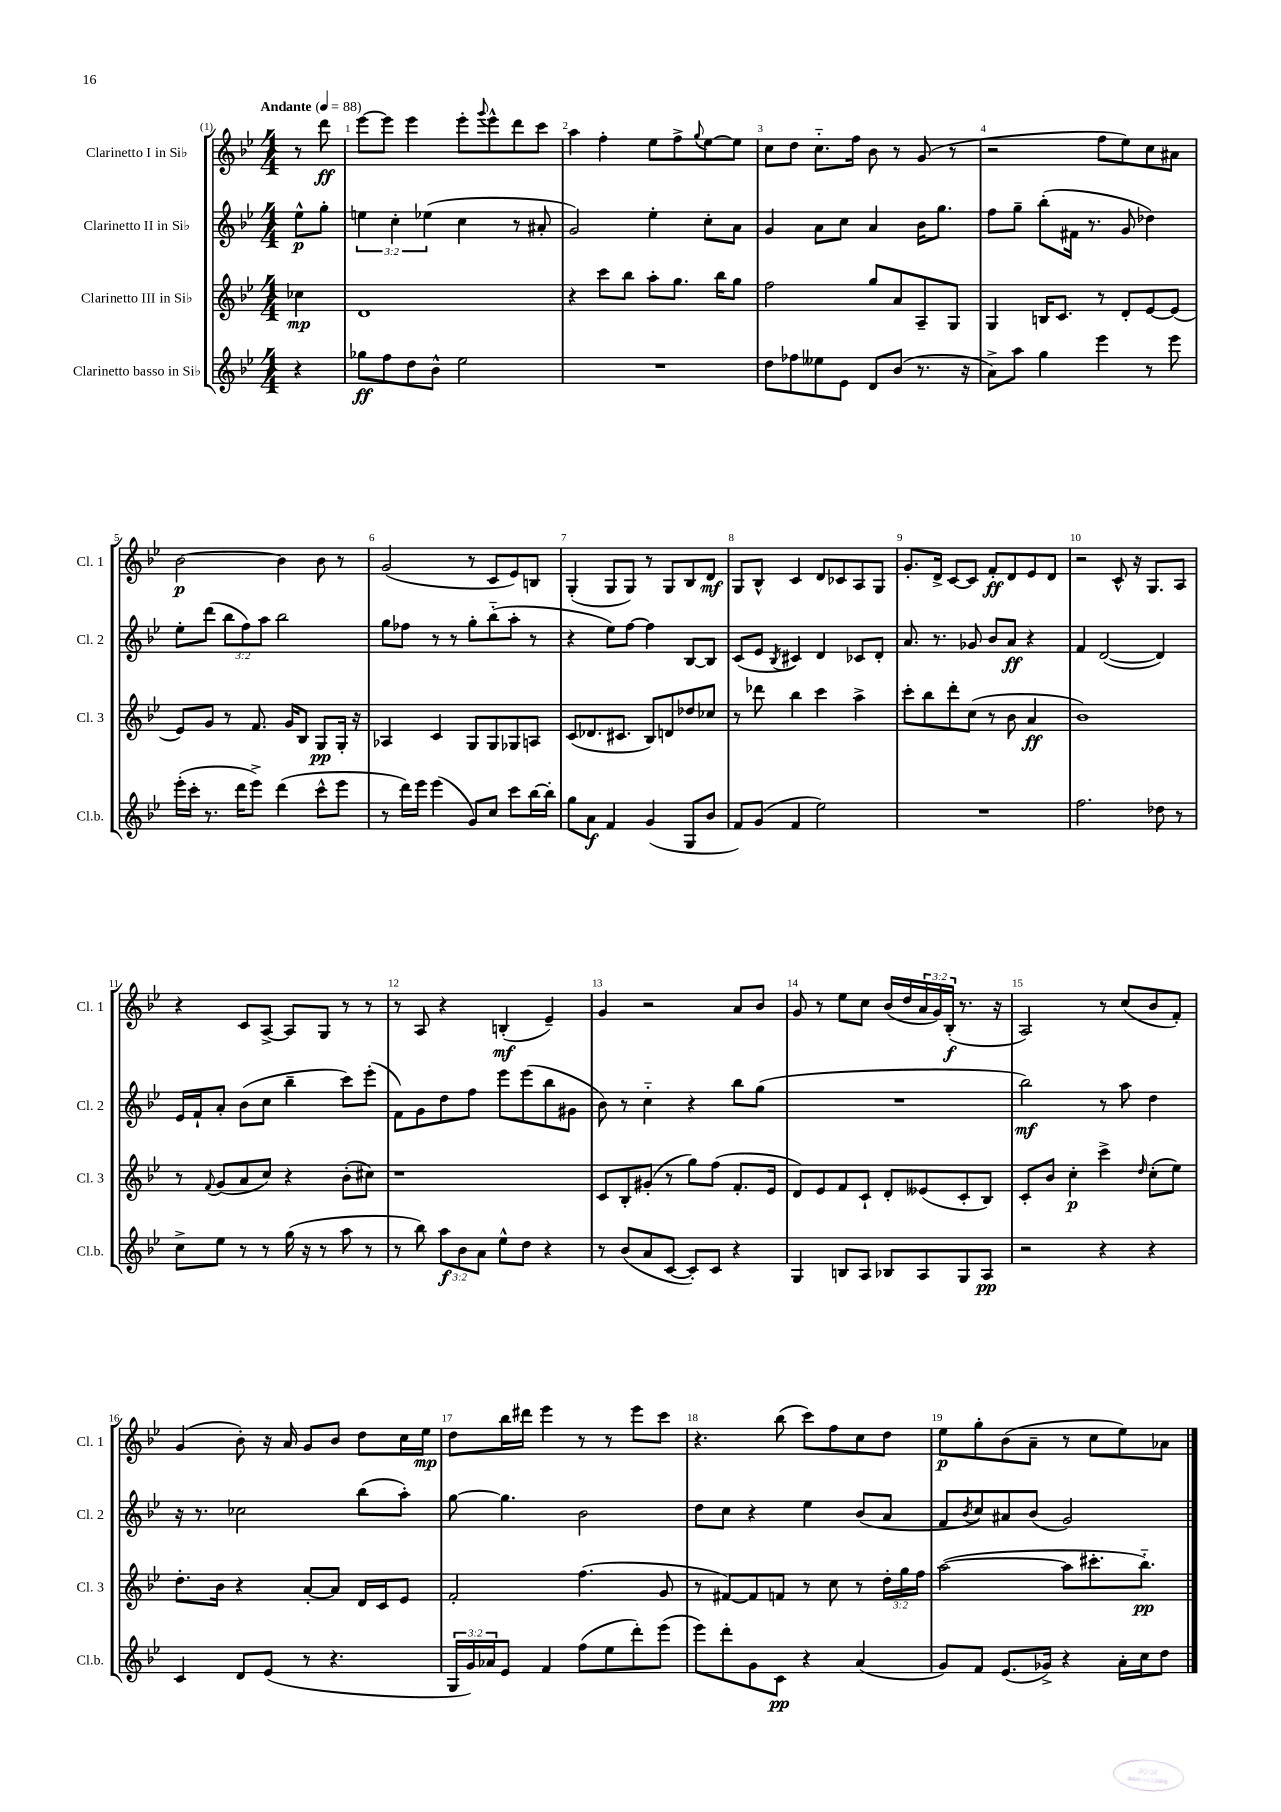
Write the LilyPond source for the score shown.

<<
\new StaffGroup <<
\new Staff = "s0" \with { instrumentName = "Clarinetto I in Sib" shortInstrumentName = "Cl. 1" } {
    \clef treble \key bes \major \numericTimeSignature \time 4/4 \override Staff.TupletNumber.text = #tuplet-number::calc-fraction-text \partial 4 \tempo "Andante" 4 = 88
    r8 d'''8\ff |
    ees'''8~ ees'''8 ees'''4 ees'''8-. \appoggiatura { g'''8 } ees'''8-^ d'''8 c'''8 |
    a''4 f''4-. ees''8 f''8-> \appoggiatura { g''8 } ees''8~ ees''8 |
    c''8 d''8 c''8.-_ f''16 bes'8 r8 g'8( r8 |
    r2 f''8 ees''8) c''8 ais'8 |
    bes'2~\p bes'4 bes'8 r8 |
    g'2( r8 c'8 ees'8) b8 |
    g4-.( g8 g8) r8 g8 bes8 d'8\mf |
    g8 bes8-^ c'4 d'8 ces'8 a8 g8 |
    g'8.-. d'16-> c'8~ c'8 f'8-.\ff d'8 ees'8 d'8 |
    r2 c'8-^ r16 g8. a8 |
    r4 c'8 a8~-> a8 g8 r8 r8 |
    r8 a8 r4 b4-.\mf( ees'4--) |
    g'4 r2 a'8 bes'8 |
    g'8 r8 ees''8 c''8 bes'16( d''16 \tuplet 3/2 { a'16 g'16) bes16-.\f( } r8. r16 |
    a2) r8 c''8( bes'8 f'8-.) |
    g'4( bes'8-.) r16 a'16 g'8 bes'8 d''8 c''16 ees''16\mp |
    d''8 bes''16 dis'''16 ees'''4 r8 r8 ees'''8 c'''8 |
    r4. bes''8( c'''8) f''8 c''8 d''8 |
    ees''8\p g''8-. bes'8( a'8-- r8 c''8 ees''8) aes'8 \bar "|." |
}
\new Staff = "s1" \with { instrumentName = "Clarinetto II in Sib" shortInstrumentName = "Cl. 2" } {
    \clef treble \key bes \major \numericTimeSignature \time 4/4 \override Staff.TupletNumber.text = #tuplet-number::calc-fraction-text \partial 4
    ees''8-^\p g''8-. |
    \tuplet 3/2 { e''4 c''4-. ees''4( } c''4 r8 ais'8-. |
    g'2) ees''4-. c''8-. a'8 |
    g'4 a'8 c''8 a'4 bes'16 g''8. |
    f''8 g''8-- bes''8-.( fis'16 r8. g'8 des''4) |
    ees''8-. d'''8( \tuplet 3/2 { bes''8 f''8) a''8 } bes''2 |
    g''8 fes''8 r8 r8 g''8-. bes''8-_( a''8-. r8 |
    r4 ees''8) f''8~ f''4 bes8~ bes8 |
    c'8( ees'8 \acciaccatura { bes8 } cis'4) d'4 ces'8 d'8-. |
    a'8. r8. ges'8 bes'8 a'8\ff r4 |
    f'4 d'2~( d'4) |
    ees'16 f'16-! a'8-. bes'8( c''8 bes''4-- c'''8) ees'''8-.( |
    f'8) g'8 d''8 f''8 ees'''8 ees'''8( bes''8 gis'8 |
    bes'8) r8 c''4-_ r4 bes''8 g''8( |
    R1 |
    bes''2\mf) r8 a''8 d''4 |
    r16 r8. ces''2 bes''8( a''8-.) |
    g''8~ g''4. bes'2 |
    d''8 c''8 r4 ees''4 bes'8( a'8 |
    f'8 \acciaccatura { bes'8 } c''8) ais'8 bes'8( g'2) \bar "|." |
}
\new Staff = "s2" \with { instrumentName = "Clarinetto III in Sib" shortInstrumentName = "Cl. 3" } {
    \clef treble \key bes \major \numericTimeSignature \time 4/4 \override Staff.TupletNumber.text = #tuplet-number::calc-fraction-text \partial 4
    ces''4\mp |
    d'1 |
    r4 c'''8 bes''8 a''8-. g''8. bes''16 g''8 |
    f''2 g''8 a'8 a8-- g8 |
    g4 b16 c'8. r8 d'8-. ees'8~ ees'8( |
    ees'8) g'8 r8 f'8. g'16 bes8 g8\pp g16-. r16 |
    aes4 c'4 g8 g8 ges8 a8 |
    c'8( des'8. cis'8. bes8) d'8 des''8 ces''8 |
    r8 des'''8 bes''4 c'''4 a''4-> |
    c'''8-. bes''8 d'''8-. c''8( r8 bes'8 a'4\ff |
    bes'1) |
    r8 \appoggiatura { f'8 } g'8( a'8 c''8) r4 bes'8-.( cis''8) |
    r1 |
    c'8 bes8-. gis'8-.( r8 g''8) f''8( f'8.-. ees'16 |
    d'8) ees'8 f'8 c'8-! d'8-. eeses'8( c'8-. bes8) |
    c'8-. bes'8 c''4-.\p c'''4-> \grace { d''16 } c''8-.( ees''8) |
    d''8.-. bes'16 r4 a'8~-. a'8 d'16 c'16 ees'8 |
    f'2-. f''4.( g'8 |
    r8 fis'8~) fis'8 f'8 r8 c''8 r8 \tuplet 3/2 { d''16-. g''16 f''16 } |
    a''2~( a''8 cis'''8.-. bes''8.-_\pp) \bar "|." |
}
\new Staff = "s3" \with { instrumentName = "Clarinetto basso in Sib" shortInstrumentName = "Cl.b." } {
    \clef treble \key bes \major \numericTimeSignature \time 4/4 \override Staff.TupletNumber.text = #tuplet-number::calc-fraction-text \partial 4
    r4 |
    ges''8\ff f''8 d''8 bes'8-^ ees''2 |
    R1 |
    d''8 fes''8 eeses''8 ees'8 d'8 bes'8( r8. r16 |
    a'8->) a''8 g''4 ees'''4 r8 ees'''8 |
    ees'''16-.( c'''16-. r8. d'''16 ees'''8->) d'''4( c'''8-^ ees'''8 |
    r8 d'''16) ees'''16 ees'''4( g'8) c''8 c'''8 bes''16~ bes''16-. |
    g''8 a'8\f f'4 g'4( g8 bes'8 |
    f'8) g'8( f'4 ees''2) |
    R1 |
    f''2. des''8 r8 |
    c''8-> ees''8 r8 r8 g''16( r16 r8 a''8 r8 |
    r8 bes''8) \tuplet 3/2 { a''8\f bes'8 a'8 } ees''8-^ d''8 r4 |
    r8 bes'8( a'8 c'8~ c'8-.) c'8 r4 |
    g4 b8 a8 bes8 a8 g8 a8\pp |
    r2 r4 r4 |
    c'4 d'8 ees'8( r8 r4. |
    \tuplet 3/2 { g16 g'16) aes'16 } ees'8 f'4 f''8( ees''8 d'''8-.) ees'''8( |
    ees'''8) d'''8-. g'8 c'8\pp r4 a'4( |
    g'8) f'8 ees'8.( ges'16->) r4 a'16-. c''16 d''8 \bar "|." |
}
>>
>>
\layout { \context { \Score \override BarNumber.break-visibility = ##(#f #t #t) barNumberVisibility = #all-bar-numbers-visible } }
